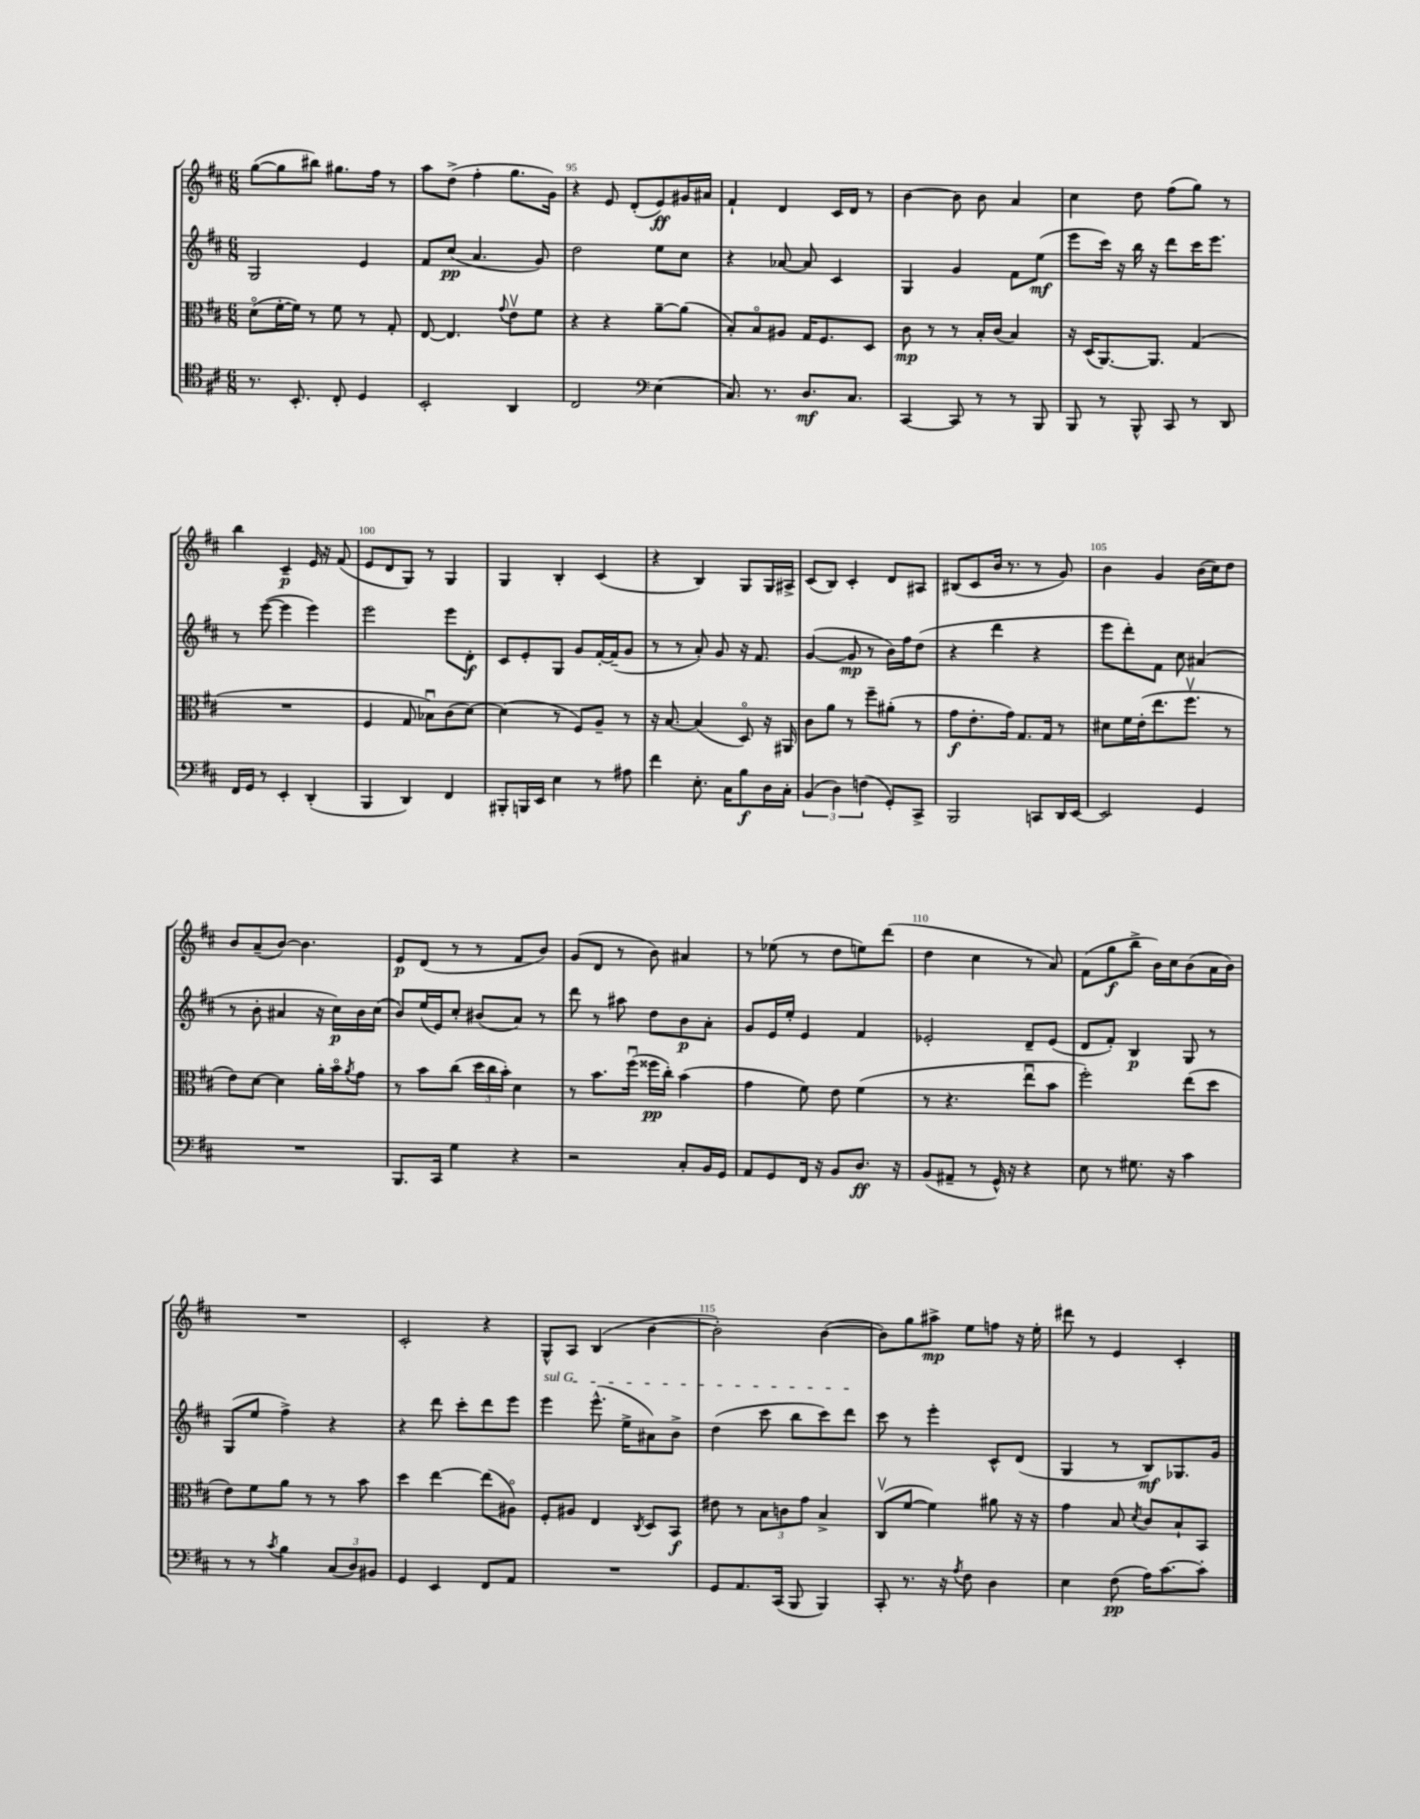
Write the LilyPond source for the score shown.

<<
\new StaffGroup <<
\new Staff = "s0" {
    \clef treble \key d \major \numericTimeSignature \time 6/8
    g''8~( g''8 bis''8) gis''8. fis''16 r8 |
    a''8 d''8->( fis''4-. g''8. g'16) |
    r4 e'8 d'8-.( e'8\ff) gis'16 ais'16 |
    fis'4-! d'4 cis'16 d'16 r8 |
    b'4~ b'8 b'8 a'4 |
    cis''4 d''8 fis''8( g''8) r8 |
    b''4 cis'4--\p e'16 r16 fis'8( |
    e'8 d'8 g8) r8 g4 |
    g4 b4-. cis'4( |
    r4 b4) g8 g16 ais16-> |
    cis'8( b8) cis'4-. d'8 ais8 |
    bis8( cis'8 b'16 r8. r8 g'8) |
    b'4 g'4 b'16( cis''16) d''8 |
    b'8 a'8--( b'8~) b'4. |
    e'8\p d'8( r8 r8 fis'8 b'8) |
    g'8( d'8 r8 b'8) ais'4 |
    r8 ees''8( r8 d''8 e''8) d'''8( |
    d''4 cis''4 r8 a'8) |
    fis'8( g''8\f b''8-> b'16) cis''16 b'8( a'16 b'16) |
    R2. |
    cis'2-. r4 |
    g8-^ a8 b4( b'4~ |
    b'2-.) b'4~( |
    b'8) g''8 ais''8->\mp e''8 f''8 r16 e''16-. |
    dis'''8 r8 e'4 cis'4-. \bar "|." |
}
\new Staff = "s1" {
    \clef treble \key d \major \numericTimeSignature \time 6/8
    g2 e'4 |
    fis'8 cis''8\pp( a'4. g'8) |
    d''2 e''8 cis''8 |
    r4 aes'8~ aes'8 cis'4 |
    g4 g'4 fis'8 e''8\mf( |
    e'''8 cis'''16) r16 b''16 r16 d'''8 cis'''16 e'''8. |
    r8 e'''8~( e'''4 e'''4) |
    e'''2 e'''8 d'8-.\f |
    cis'8 e'8-. g8 g'8 fis'16~-. fis'16--( g'8 |
    r8 r8 a'8-.) g'8 r16 fis'8. |
    g'4~( g'8\mp r8 b'16) fis''16 d''8( |
    r4 d'''4 r4 |
    e'''8 d'''8-.) fis'8 cis''8 ais'4( |
    r8 b'8-. ais'4 r16 cis''16\p) b'16 cis''16( |
    b'8) e''16( e'16) cis''8-. bis'8( a'8) r8 |
    d'''8 r8 ais''8 d''8 b'8\p a'8-. |
    g'8 e'16 e''16-. e'4 fis'4 |
    ees'2-. d'8-- ees'8( |
    d'8 fis'8-.) b4\p g8 r8 |
    g8( e''8 fis''4->) r4 |
    r4 d'''8 cis'''8-. d'''8 e'''8 |
    \once \override TextSpanner.bound-details.left.text = \markup { \italic "sul G" } e'''4\startTextSpan e'''8.-^( e''16-> ais'8) b'8-> |
    d''4( cis'''8 b''8 cis'''8) d'''8\stopTextSpan |
    cis'''8 r8 e'''4-. cis'8-^ d'8( |
    g4 r8 b8\mf) ges8. g'16 \bar "|." |
}
\new Staff = "s2" {
    \clef alto \key d \major \numericTimeSignature \time 6/8
    d'8\flageolet( fis'16~-. fis'16) r8 fis'8 r8 g8-. |
    e8~ e4. \appoggiatura { g'8 } e'8\upbow fis'8 |
    r4 r4 a'8~-- a'8( |
    b8-.) b8\flageolet ais8 g16 fis8. d8 |
    cis'8\mp r8 r8 b16-. cis'16( b4) |
    r16 d16( a,8.~) a,8. g4( |
    R2. |
    fis4 g8 bes8\downbow) cis'8( d'8~) |
    d'4( r8 fis8) a8-- r8 |
    r16 b8.~ b4( d8\flageolet) r16 ais,16 |
    cis'8 a'8 r8 fis''8-- ais'8-.( r8 |
    g'8\f e'8.-. g'16) g8. g16 r8 |
    dis'8 fis'16 e'16-.( e''8. fis''8.\upbow r8 |
    e'8) d'8~ d'4 a'16-. b'16\flageolet \acciaccatura { a'8 } g'8 |
    r8 b'8 cis''8( \tuplet 3/2 { d''16 cis''16 b'16-.) } d'4 |
    r8 b'8. fis''16\downbow( fisis''16\pp cis''16-.) b'4( |
    g'4 fis'8) e'8 fis'4( |
    r8 r4. e''8\downbow b'8 |
    fis''2-.) e''8( d''8 |
    e'8) fis'8 a'8 r8 r8 b'8 |
    d''4 e''4~ e''8( ais8\flageolet) |
    fis8-. ais8 e4 \acciaccatura { cis8 } d8 b,8\f |
    eis'8 r8 \tuplet 3/2 { b8 c'8 g'8 } b4-> |
    cis8\upbow( fis'8~ fis'4) ais'8 r16 r16 |
    g'4 b8 \acciaccatura { d'8 } cis'8 b8-! b,8 \bar "|." |
}
\new Staff = "s3" {
    \clef tenor \key d \major \numericTimeSignature \time 6/8
    r8. b,8.-. cis8-. d4 |
    b,2-. a,4 |
    cis2 \clef bass e4( |
    cis8.) r8. d8.\mf cis8. |
    cis,4~ cis,8 r8 r8 b,,8 |
    b,,8 r8 b,,8-^ cis,8 r8 d,8 |
    fis,16 g,16 r8 e,4-. d,4-.( |
    b,,4 d,4) fis,4 |
    bis,,8-. b,,16 e,16 e4 r8 ais8 |
    fis'4 e8.-. cis16 b8\f d16 cis16-. |
    \tuplet 3/2 { b,4( d4) f4( } g,8-.) cis,8-> |
    b,,2 c,8 d,16 e,16~ |
    e,2 g,4 |
    R2. |
    b,,8. cis,16 g4 r4 |
    r2 cis8-. b,16 g,16 |
    a,8 g,8 fis,16 r16 b,8 d8.\ff r16 |
    b,8( ais,8-- r8 g,16-^) r16 r4 |
    e8 r8 gis8. r16 cis'4 |
    r8 r8 \acciaccatura { cis'8 } b4 \tuplet 3/2 { cis8( d8) bis,8 } |
    g,4 e,4 fis,8 a,8 |
    R2. |
    g,8 a,8. cis,16( b,,8 b,,4) |
    cis,8-. r8. r16 \acciaccatura { a8 } fis8 d4 |
    e4 fis8\pp( a16) cis'8.~ cis'8-. \bar "|." |
}
>>
>>
\layout { \context { \Score currentBarNumber = #93 \override BarNumber.break-visibility = ##(#f #t #t) barNumberVisibility = #(every-nth-bar-number-visible 5) } }
